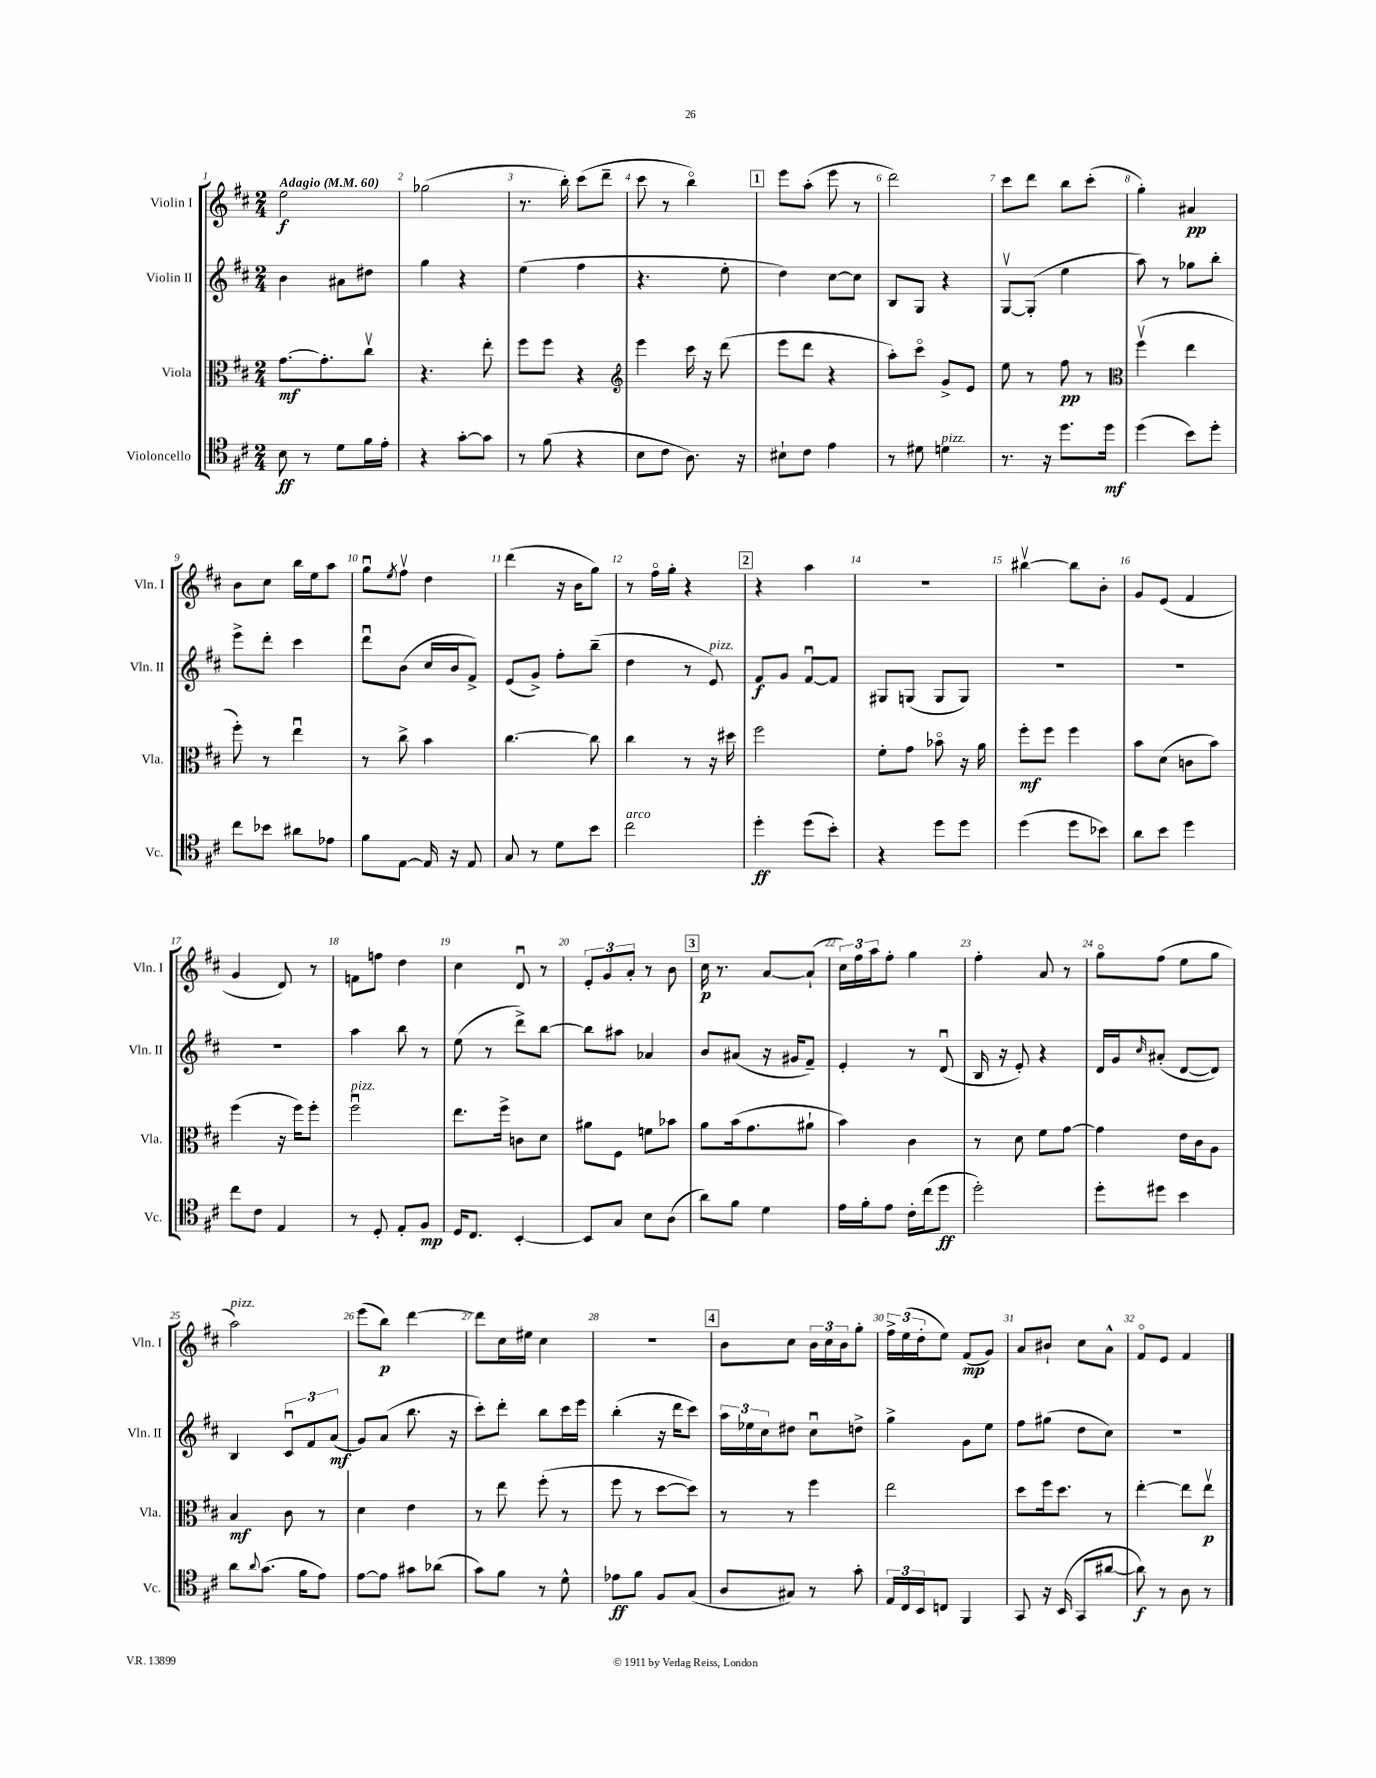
<<
\new StaffGroup <<
\new Staff = "s0" \with { instrumentName = "Violin I" shortInstrumentName = "Vln. I" } {
    \clef treble \key d \major \numericTimeSignature \time 2/4 \tempo "Adagio" 4 = 60
    e''2\f |
    ges''2( |
    r8. b''16-.) cis'''8( d'''8-- |
    cis'''8 r8 b''4\flageolet) |
    \mark \markup { \box "1" } e'''8 a''8-.( e'''8 r8 |
    d'''2) |
    cis'''8 d'''8 b''8 cis'''8-.( |
    g''4-.) ais'4\pp |
    b'8 cis''8 b''16 e''16 a''8 |
    g''8\downbow \acciaccatura { e''8 } fis''8\upbow d''4 |
    d'''4( r16 b'16 g''8) |
    r8 fis''16\flageolet g''16-. r4 |
    \mark \markup { \box "2" } r4 a''4 |
    r2 |
    bis''4~\upbow bis''8 b'8-. |
    g'8 e'8( fis'4 |
    g'4 d'8) r8 |
    f'8 f''8 d''4 |
    cis''4 d'8\downbow r8 |
    \tuplet 3/2 { e'8-. g'8 a'8-. } r8 b'8 |
    \mark \markup { \box "3" } cis''16\p r8. a'8~ a'8-!( |
    \tuplet 3/2 { cis''16) fis''16 a''16 } fis''8-. g''4 |
    fis''4-. a'8 r8 |
    g''8\flageolet fis''8( e''8 g''8 |
    a''2^\markup { \italic "pizz." }) |
    e'''8( b''8\p) d'''4~ |
    d'''8 cis''16 eis''16 cis''4 |
    R2 |
    \mark \markup { \box "4" } b'8 cis''8 \tuplet 3/2 { b'16 cis''16 b'16 } g''8-. |
    \tuplet 3/2 { fis''16-> e''16( d''16-. } e''8) fis'8\mp( g'8) |
    a'8 bis'8-! cis''8 a'8-^ |
    fis'8\flageolet e'8 fis'4 \bar "|." |
}
\new Staff = "s1" \with { instrumentName = "Violin II" shortInstrumentName = "Vln. II" } {
    \clef treble \key d \major \numericTimeSignature \time 2/4
    b'4 ais'8 dis''8 |
    g''4 r4 |
    e''4( fis''4 |
    r4. e''8-. |
    \mark \markup { \box "1" } d''4) cis''8~ cis''8 |
    b8 g8 r4 |
    g8~\upbow g8-.( e''4 |
    a''8) r8 ges''8 b''8-. |
    e'''8-> d'''8-. cis'''4 |
    d'''8\downbow b'8( cis''16 b'16 fis'8->) |
    e'8( g'8->) fis''8-. b''8--( |
    d''4 r8 e'8^\markup { \italic "pizz." }) |
    \mark \markup { \box "2" } fis'8\f g'8 fis'8~\downbow fis'8 |
    gis8 g8( g8 g8) |
    R2 |
    R2 |
    R2 |
    a''4 b''8 r8 |
    e''8( r8 d'''8->) b''8~ |
    b''8 ais''8 aes'4 |
    \mark \markup { \box "3" } b'8 ais'8( r16 gis'16 fis'8--) |
    e'4-. r8 d'8\downbow( |
    b16 r16 e'8-.) r4 |
    d'16 g'16 \grace { cis''16 } ais'8-.( d'8~ d'8) |
    b4 \tuplet 3/2 { cis'8\downbow fis'8 a'8\mf( } |
    g'8) a'8( b''8. r16 |
    cis'''8-.) d'''8-. b''8 cis'''16 e'''16 |
    b''4-.( r16 d'''16 cis'''8) |
    \mark \markup { \box "4" } \tuplet 3/2 { a''16 ees''16 cis''16 } dis''8 cis''8\downbow d''8-> |
    g''4-> g'8 e''8 |
    fis''8 gis''8( d''8 cis''8) |
    R2 \bar "|." |
}
\new Staff = "s2" \with { instrumentName = "Viola" shortInstrumentName = "Vla." } {
    \clef alto \key d \major \numericTimeSignature \time 2/4
    g'8.~\mf g'8.-. cis''8\upbow |
    r4. e''8-. |
    fis''8 fis''8 r4 |
    \clef treble e'''4 cis'''16 r16 d'''8( |
    \mark \markup { \box "1" } e'''8 d'''8 r4 |
    a''8-.) cis'''8\flageolet g'8-> e'8 |
    e''8 r8 fis''8\pp r8 |
    \clef alto fis''4\upbow( e''4 |
    fis''8-.) r8 e''4\downbow |
    r8 cis''8-> b'4 |
    cis''4.~ cis''8 |
    cis''4 r8 r16 dis''16 |
    \mark \markup { \box "2" } fis''2 |
    fis'8-. g'8 bes'8\flageolet r16 a'16 |
    fis''8-.\mf fis''8 fis''4 |
    b'8 d'8( c'8 b'8) |
    fis''4( r16 fis''16) fis''8-. |
    fis''2\downbow^\markup { \italic "pizz." } |
    e''8. fis''16-> c'8 d'8 |
    ais'8 fis8 f'8 bes'8 |
    \mark \markup { \box "3" } a'8 b'16( g'8. ais'8-! |
    b'4) cis'4 |
    r8 d'8 fis'8 g'8~ |
    g'4 e'16 cis'16 a8 |
    b4\mf cis'8 r8 |
    d'4 e'4 |
    r8 e''8 fis''8-.( r8 |
    fis''8 r8 d''8~ d''8) |
    \mark \markup { \box "4" } r8 r8 fis''4 |
    e''2 |
    d''8 fis''16 d''8. r8 |
    e''4~-. e''8 e''8\upbow\p \bar "|." |
}
\new Staff = "s3" \with { instrumentName = "Violoncello" shortInstrumentName = "Vc." } {
    \clef tenor \key d \major \numericTimeSignature \time 2/4
    b8\ff r8 d'8 fis'16 e'16-. |
    r4 g'8~-. g'8 |
    r8 fis'8( r4 |
    b8 cis'8 a8.) r16 |
    \mark \markup { \box "1" } bis8-! cis'8 e'4 |
    r8 dis'8 d'4^\markup { \italic "pizz." } |
    r8. r16 d''8. d''16\mf |
    d''4( b'8) d''8-. |
    cis''8 bes'8 ais'8 ees'8 |
    fis'8 e8~ e16 r16 e8 |
    g8 r8 d'8 b'8 |
    cis''2^\markup { \italic "arco" } |
    \mark \markup { \box "2" } d''4-.\ff d''8( b'8-.) |
    r4 d''8 d''8 |
    d''4( d''8 bes'8) |
    a'8 b'8 d''4 |
    cis''8 cis'8 e4 |
    r8 d8-. e8-. fis8\mp |
    d16 cis8. b,4~-. |
    b,8 g8 b8 a8( |
    \mark \markup { \box "3" } a'8) fis'8 d'4 |
    e'16 fis'16-. e'8 cis'16-. cis''16( d''8\ff |
    d''2-.) |
    d''8-. dis''8 b'4 |
    a'8 \appoggiatura { a'8 } g'8.( fis'16 e'8) |
    e'8~ e'8 gis'8 aes'8( |
    g'8) fis'8 r8 d'8-^ |
    ees'8\ff fis'8 fis8 g8( |
    \mark \markup { \box "4" } a8 gis8) r8 g'8-. |
    \tuplet 3/2 { e16 cis16 b,16 } c8 fis,4 |
    g,8 r16 b,16( g,8 ais'8~ |
    ais'8\f) r8 a8 r8 \bar "|." |
}
>>
>>
\layout { \context { \Score \override BarNumber.break-visibility = ##(#f #t #t) barNumberVisibility = #all-bar-numbers-visible } }
